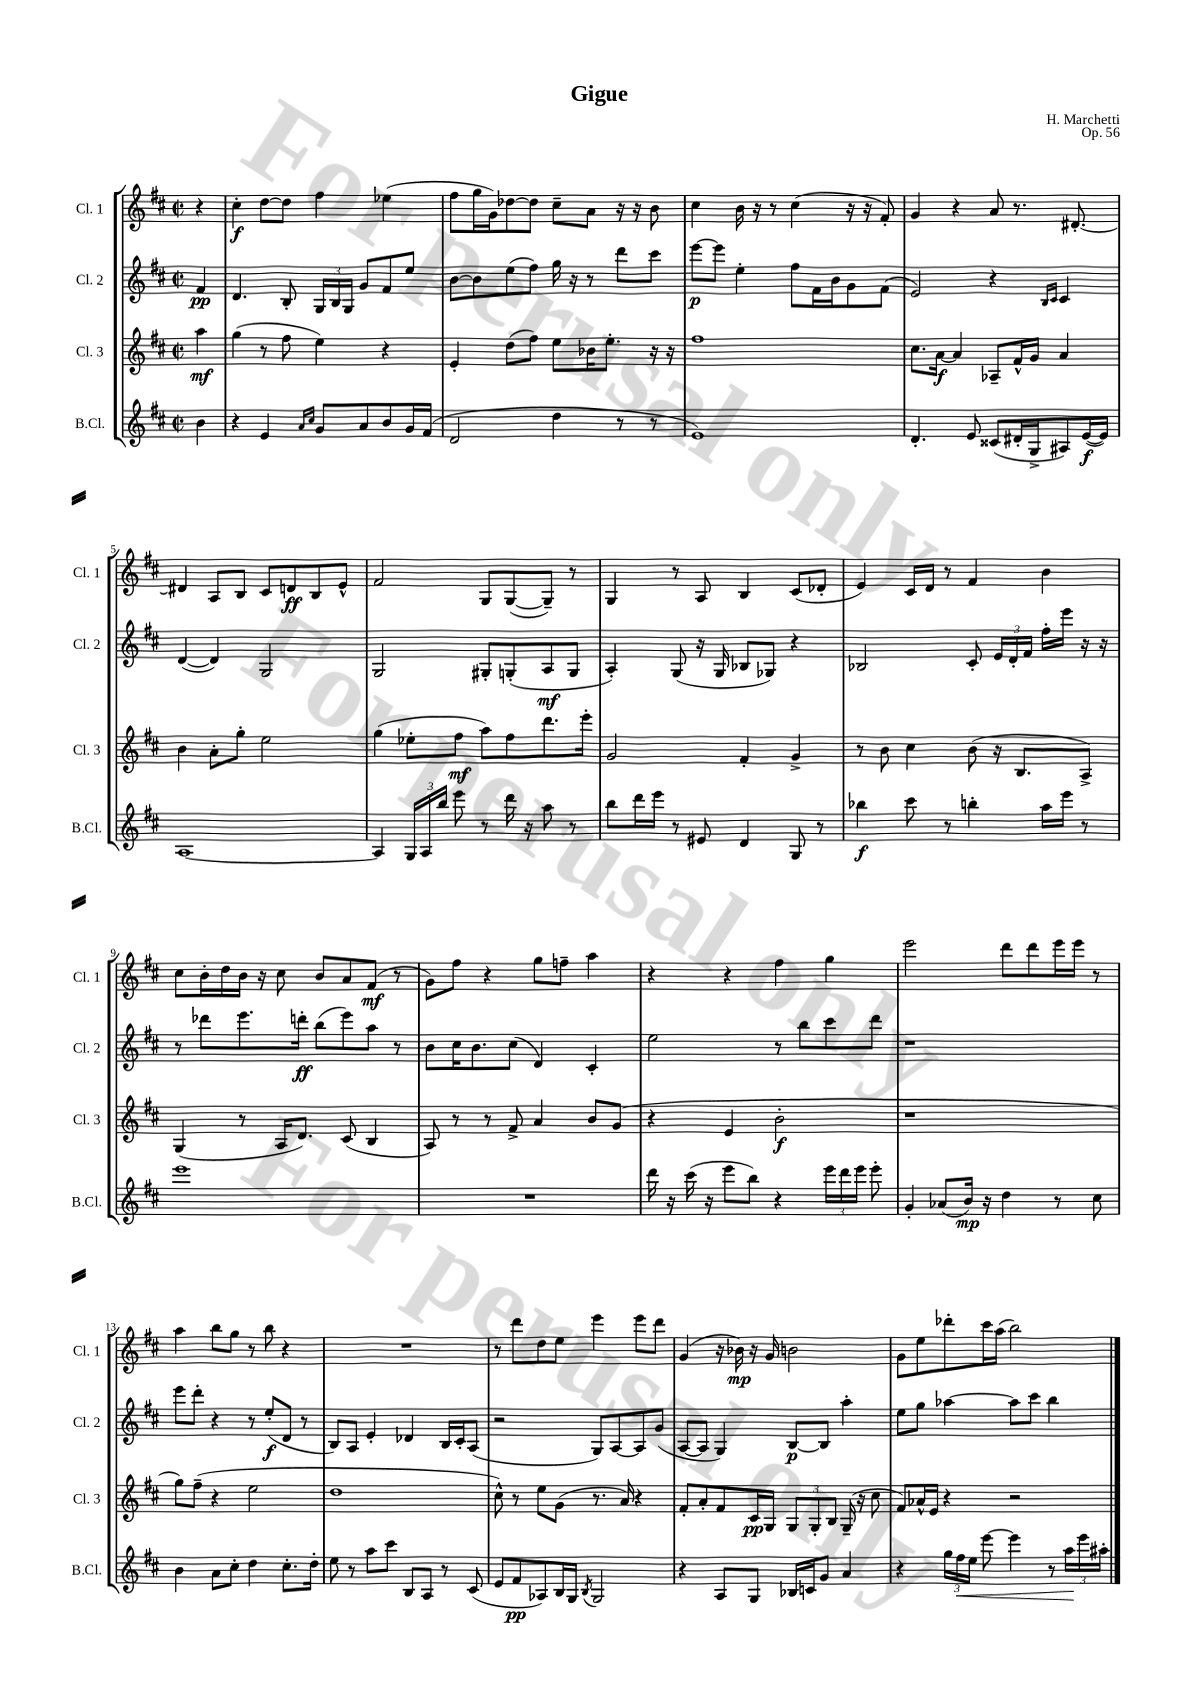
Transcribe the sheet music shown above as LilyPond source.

\header { title = "Gigue" composer = "H. Marchetti" opus = "Op. 56" }
<<
\new StaffGroup <<
\new Staff = "s0" \with { instrumentName = "Cl. 1" shortInstrumentName = "Cl. 1" } {
    \clef treble \key d \major \defaultTimeSignature \time 2/2 \partial 4
    \autoBeamOff r4 |
    cis''4-.\f d''8[~ d''8] fis''4 ees''4( |
    fis''8[ g''16 g'16) des''8~ des''8] cis''8[-- a'8] r16 r16 b'8 |
    cis''4 b'16 r16 r8 cis''4( r16 r16 fis'8-.) |
    g'4 r4 a'8 r8. dis'8.~-. |
    dis'4 a8[ b8] cis'8[ d'8\ff b8 e'8]-^ |
    fis'2 g8[ g8~( g8]--) r8 |
    g4 r8 a8 b4 cis'8[( des'8]-. |
    e'4) cis'16[ d'16] r8 fis'4 b'4 |
    cis''8[ b'16-. d''16 b'16] r16 cis''8 b'8[ a'8 fis'8]\mf( r8 |
    g'8[) fis''8] r4 g''8[ f''8]-- a''4 |
    r4 r4 fis''4 g''4 |
    e'''2 d'''8[ d'''8 e'''16 e'''16] r8 |
    a''4 b''8[ g''8] r8 b''8 r4 |
    R1 |
    r8 d'''8[ d''8 e''8] e'''4 e'''8[ d'''8] |
    g'4( r16 bes'16\mp) r16 g'16 b'2 |
    g'8[ e''8 des'''8-. cis'''16 a''16]( b''2) \bar "|." |
}
\new Staff = "s1" \with { instrumentName = "Cl. 2" shortInstrumentName = "Cl. 2" } {
    \clef treble \key d \major \defaultTimeSignature \time 2/2 \partial 4
    \autoBeamOff fis'4\pp |
    d'4. b8-. \tuplet 3/2 { g16[ b16 g16] } g'8[ fis'8 e''8] |
    b'8[~ b'8 e''8( fis''8]) g''16 r16 r8 d'''8[ cis'''8] |
    e'''8[~\p e'''8] e''4-. fis''8[ fis'16 b'16 g'8 fis'8]( |
    e'2) r4 \grace { b16[ cis'16] } cis'4 |
    d'4~( d'4) g2 |
    g2 gis8[-. g8-.( a8\mf g8] |
    a4-.) g8( r16 g16 bes8[ ges8]) r4 |
    bes2 cis'8-. \tuplet 3/2 { e'16[ d'16-. fis'16] } fis''16[-. e'''16] r16 r16 |
    r8 des'''8[ e'''8. d'''16]-.\ff b''8[( e'''8) a''8] r8 |
    b'8[ cis''16 b'8. cis''8]( d'4) cis'4-. |
    e''2 r8 b''8[ cis'''8 d'''8] |
    r1 |
    e'''8[ d'''8]-. r4 r8 e''8[-.\f( d'8] r8 |
    b8[) a8] e'4-. des'4 b16[ cis'16-. a8]( |
    r2 g8[) a8~ a8 g'8]( |
    a8[~ a8] g4) b8[~\p b8] a''4-. |
    e''8[ g''8] aes''4~ aes''8[ cis'''8] b''4 \bar "|." |
}
\new Staff = "s2" \with { instrumentName = "Cl. 3" shortInstrumentName = "Cl. 3" } {
    \clef treble \key d \major \defaultTimeSignature \time 2/2 \partial 4
    \autoBeamOff a''4\mf |
    g''4( r8 fis''8 e''4) r4 |
    e'4-. d''8[( fis''8]) e''8[ bes'16 e''8.]-. r16 r16 |
    fis''1 |
    cis''8.[ a'16]~\f a'4 aes8[-- fis'16-^ g'16] a'4 |
    b'4 a'8[-. g''8]-. e''2 |
    g''4( ees''8[-. fis''8]\mf a''8[) fis''8 d'''8. e'''16]-. |
    g'2 fis'4-. g'4-> |
    r8 b'8 cis''4 b'8( r16 b8.[ a8]->) |
    g4( r8 a16[ d'8.]) cis'8( b4 |
    a8) r8 r8 fis'8-> a'4 b'8[ g'8]( |
    r4 e'4 b'2-.\f |
    r1 |
    g''8[) fis''8]--( r4 e''2 |
    d''1 |
    cis''8-^) r8 e''8[ g'8]( r8. a'16) r4 |
    fis'8[-. a'8-. fis'8 cis'16\pp g16] \tuplet 3/2 { g8[ g8-. b8] } g16--( r16 cis''8 |
    fis'8[) aes'16-^ e'16] r4 r2 \bar "|." |
}
\new Staff = "s3" \with { instrumentName = "B.Cl." shortInstrumentName = "B.Cl." } {
    \clef treble \key d \major \defaultTimeSignature \time 2/2 \partial 4
    \autoBeamOff b'4 |
    r4 e'4 \grace { a'16[ cis''16] } g'8[ a'8 b'8 g'16 fis'16]( |
    d'2 d''4 r8 r8 |
    e'1) |
    d'4.-. e'8 cisis'8[( dis'16-. g16-> ais8) e'16~\f( e'16]) |
    a1~ |
    a4 \tuplet 3/2 { g16[ a16 b''16] } e'''8 r8 d'''16 r16 a''8 r8 |
    b''8[ d'''16 e'''16] r8 eis'8 d'4 g8 r8 |
    bes''4\f cis'''8 r8 b''4-. a''16[ e'''16] r8 |
    e'''1 |
    R1 |
    d'''16 r16 cis'''16( r16 e'''8[ b''8]) r4 \tuplet 3/2 { e'''16[ d'''16 e'''16] } e'''8-. |
    g'4-. aes'8[( b'16]\mp) r16 d''4 r8 cis''8 |
    b'4 a'8[ cis''8]-. d''4 cis''8.[-. d''16]-. |
    e''8 r8 a''8[ cis'''8] b8[ a8] r8 cis'8( |
    e'8[ fis'8\pp aes8) b16 g16] \acciaccatura { b8 } g2 |
    r4 a8[ g8] bes16[ c'16 g'8] a'4 |
    r4 \tuplet 3/2 { g''16[ fis''16\< e''16] } e'''8~ e'''4 r8 \tuplet 3/2 { a''16[\! e'''16 ais''16]-. } \bar "|." |
}
>>
>>
